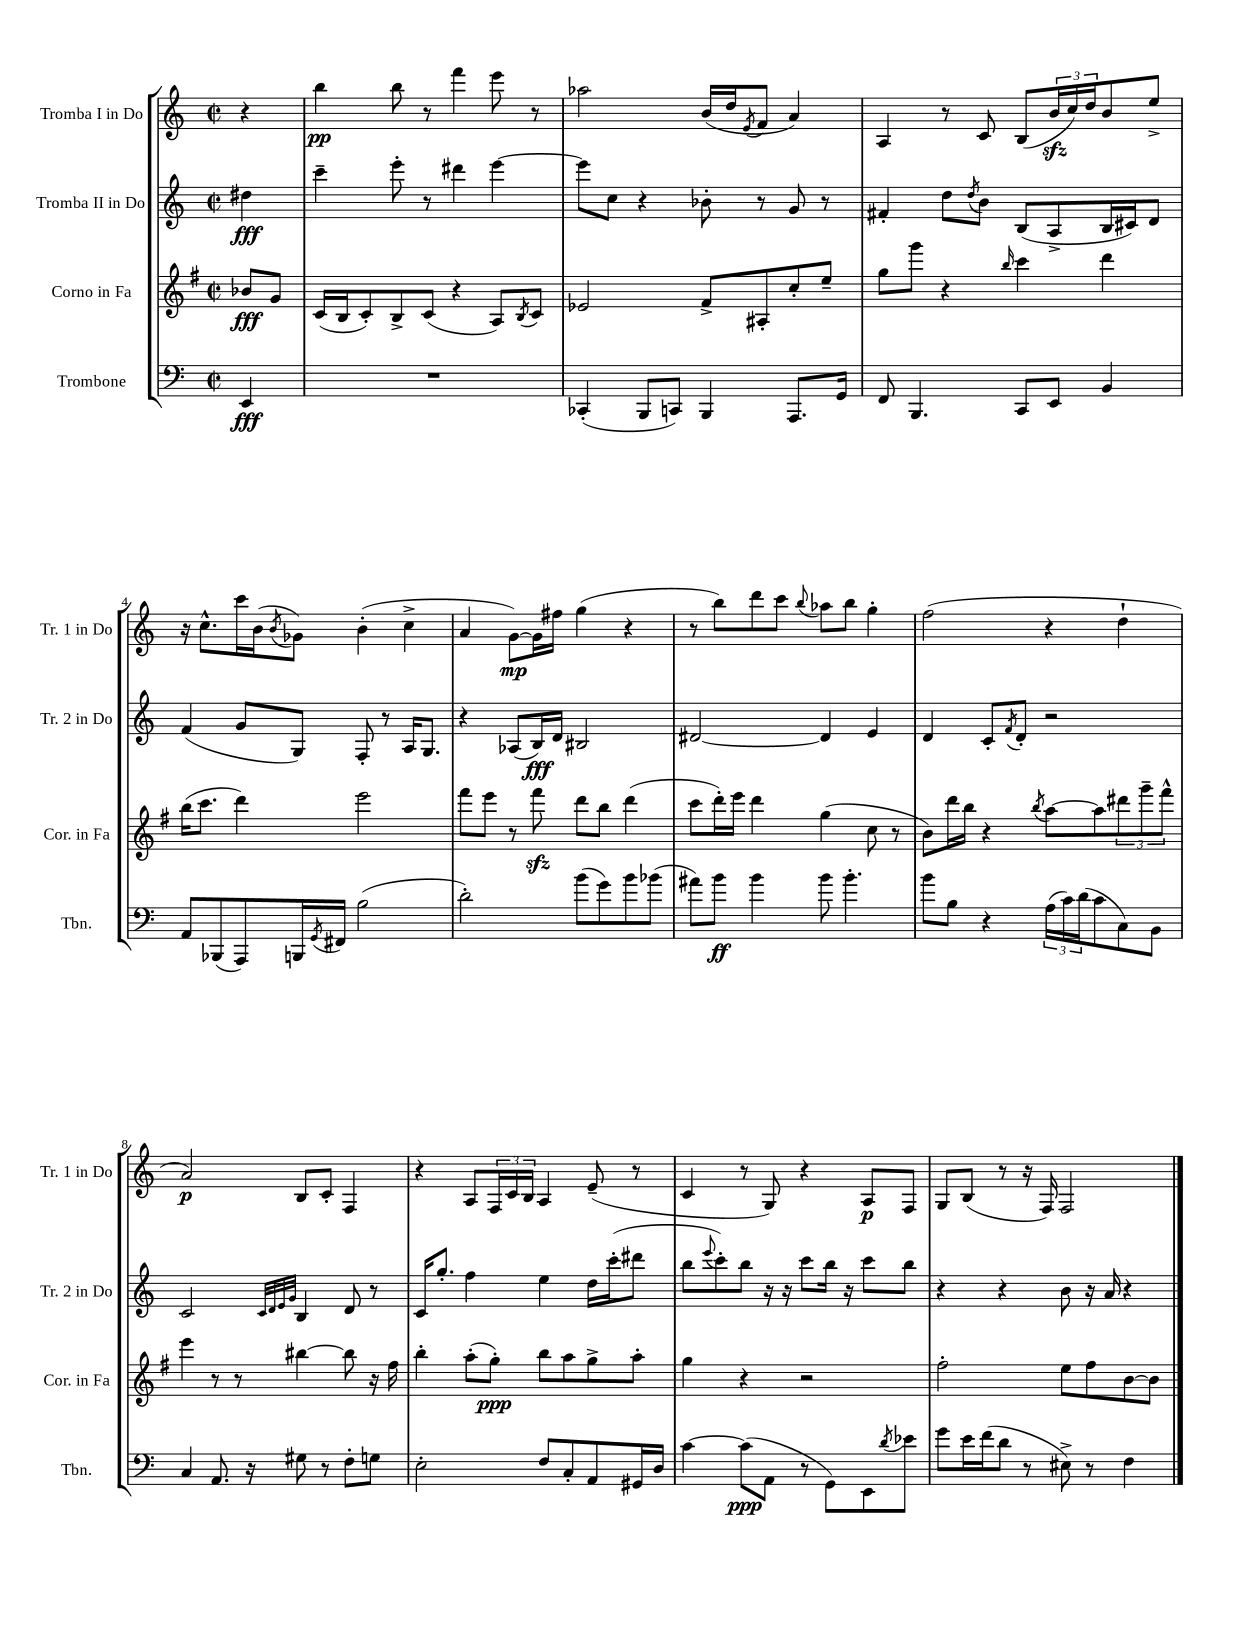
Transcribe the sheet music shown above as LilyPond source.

<<
\new StaffGroup <<
\new Staff = "s0" \with { instrumentName = "Tromba I in Do" shortInstrumentName = "Tr. 1 in Do" } {
    \clef treble \key c \major \defaultTimeSignature \time 2/2 \partial 4
    r4 |
    b''4\pp b''8 r8 f'''4 e'''8 r8 |
    aes''2 b'16( d''16 \acciaccatura { e'8 } f'8 a'4) |
    a4 r8 c'8 b8( \tuplet 3/2 { b'16\sfz c''16) d''16 } b'8 e''8-> |
    r16 c''8.-^ c'''16 b'16( \acciaccatura { b'8 } ges'8) b'4-.( c''4-> |
    a'4 g'8~\mp) g'16 fis''16 g''4( r4 |
    r8 b''8) d'''8 c'''8 \appoggiatura { b''8 } aes''8 b''8 g''4-. |
    f''2( r4 d''4-! |
    a'2\p) b8 c'8-. f4 |
    r4 a8 \tuplet 3/2 { f16 c'16 b16 } a4 e'8--( r8 |
    c'4 r8 g8) r4 a8\p f8 |
    g8 b8( r8 r16 f16) f2 \bar "|." |
}
\new Staff = "s1" \with { instrumentName = "Tromba II in Do" shortInstrumentName = "Tr. 2 in Do" } {
    \clef treble \key c \major \defaultTimeSignature \time 2/2 \partial 4
    dis''4\fff |
    c'''4-- e'''8-. r8 dis'''4 e'''4~ |
    e'''8 c''8 r4 bes'8-. r8 g'8 r8 |
    fis'4-. d''8 \acciaccatura { d''8 } b'8 b8( a8-> b16 cis'16) d'8 |
    f'4( g'8 g8) f8-. r8 a16 g8. |
    r4 aes8( b16\fff) d'16 bis2 |
    dis'2~ dis'4 e'4 |
    d'4 c'8-. \acciaccatura { f'8 } d'8-. r2 |
    c'2 \grace { c'32 d'32 e'32 g'32 } b4 d'8 r8 |
    c'16 g''8.-. f''4 e''4 d''16 c'''16-.( dis'''8 |
    b''8 \appoggiatura { e'''8 } c'''8-.) b''8 r16 r16 c'''8 b''16 r16 c'''8 b''8 |
    r4 r4 b'8 r16 a'16 r4 \bar "|." |
}
\new Staff = "s2" \with { instrumentName = "Corno in Fa" shortInstrumentName = "Cor. in Fa" } {
    \clef treble \key g \major \defaultTimeSignature \time 2/2 \partial 4
    bes'8\fff g'8 |
    c'16( b16 c'8-.) b8-> c'8( r4 a8) \acciaccatura { b8 } c'8 |
    ees'2 fis'8-> ais8-. c''8-. e''8-- |
    g''8 g'''8 r4 \grace { b''16 } c'''4 d'''4 |
    b''16( c'''8. d'''4) e'''2 |
    fis'''8 e'''8 r8 fis'''8\sfz d'''8 b''8 d'''4( |
    c'''8 d'''16-.) e'''16 d'''4 g''4( c''8 r8 |
    b'8) d'''16 b''16 r4 \acciaccatura { b''8 } a''8~ a''8 \tuplet 3/2 { dis'''8 g'''8-- fis'''8-^ } |
    e'''4 r8 r8 bis''4~ bis''8 r16 fis''16 |
    b''4-. a''8-.( g''8-.\ppp) b''8 a''8 g''8-> a''8-. |
    g''4 r4 r2 |
    fis''2-. e''8 fis''8 b'8~ b'8 \bar "|." |
}
\new Staff = "s3" \with { instrumentName = "Trombone" shortInstrumentName = "Tbn." } {
    \clef bass \key c \major \defaultTimeSignature \time 2/2 \partial 4
    e,4\fff |
    R1 |
    ces,4-.( b,,8 c,8) b,,4 a,,8. g,16 |
    f,8 b,,4. c,8 e,8 b,4 |
    a,8 bes,,8( a,,8) b,,16 \acciaccatura { g,8 } fis,16 b2( |
    d'2-.) b'8( g'8) b'8 bes'8( |
    ais'8) b'8\ff b'4 b'8 b'4.-. |
    b'8 b8 r4 \tuplet 3/2 { a16( c'16) d'16( } c'8 c8) b,8 |
    c4 a,8. r16 gis8 r8 f8-. g8 |
    e2-. f8 c8-. a,8 gis,16 d16 |
    c'4~ c'8\ppp( a,8 r8 g,8) e,8 \acciaccatura { d'8 } ees'8 |
    g'8 e'16 f'16( d'8 r8 eis8->) r8 f4 \bar "|." |
}
>>
>>
